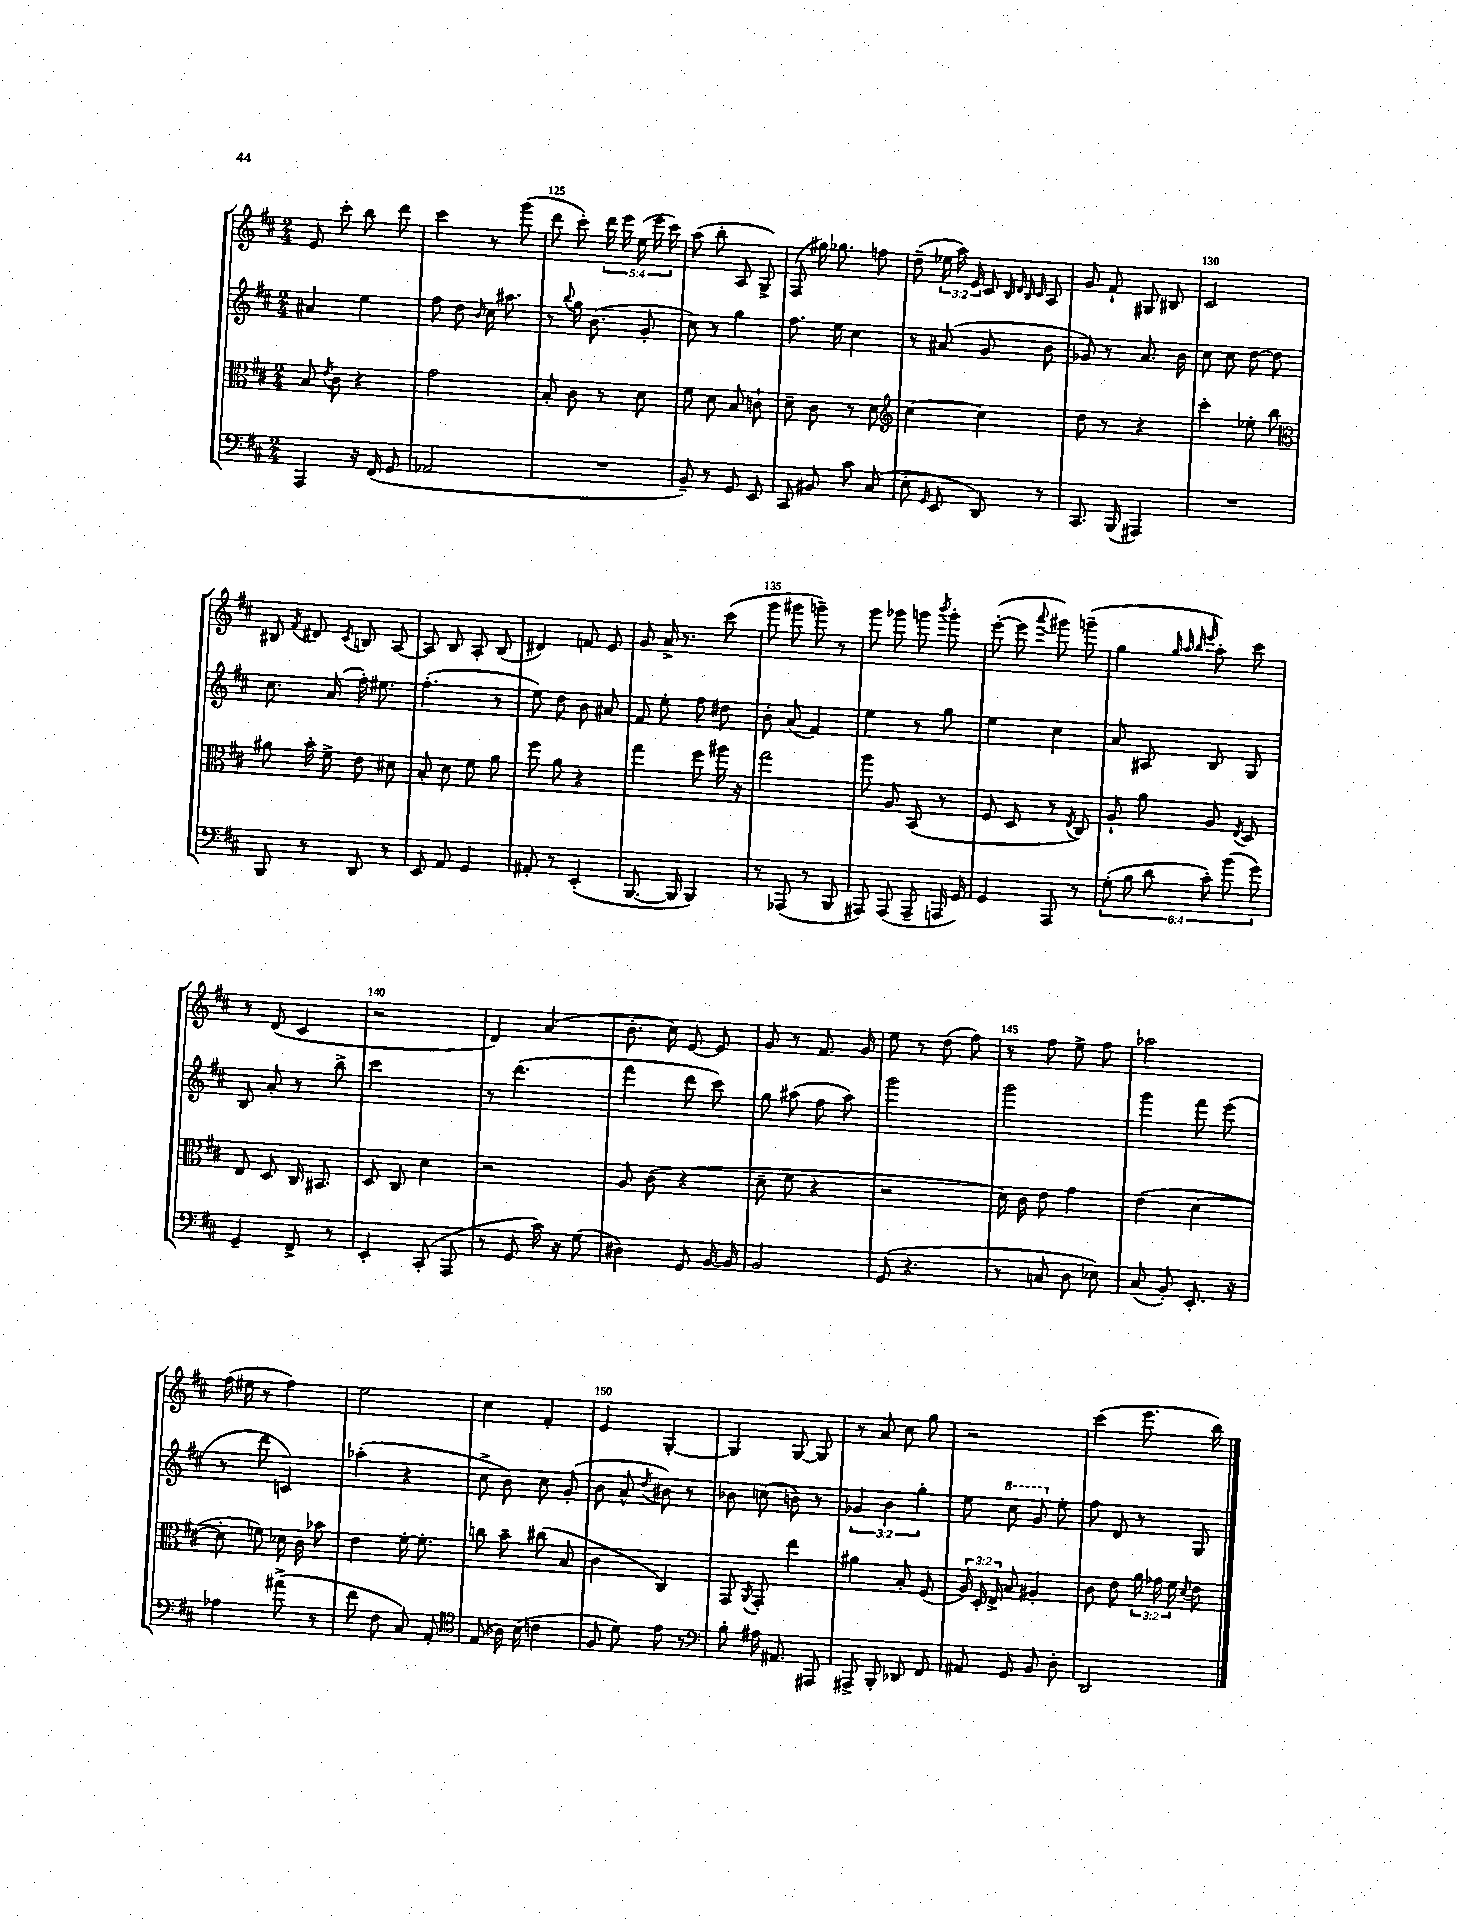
<<
\new StaffGroup <<
\new Staff = "s0" {
    \clef treble \key d \major \numericTimeSignature \time 2/4 \override Staff.TupletNumber.text = #tuplet-number::calc-fraction-text
    \autoBeamOff e'8 cis'''8-. b''8 d'''8 |
    cis'''4 r8 g'''8( |
    d'''8 cis'''8-.) \tuplet 5/4 { d'''16 e'''16 e''16( e'''16 cis'''16) } |
    a''8( b''8-. a8 g8->) |
    fis8( gis''16) ges''8. f''8 |
    d''8--( \tuplet 3/2 { ees''16 a''16) e'16 } cis'8 \grace { b32 d'32 b32 cis'32 } a8 |
    g'8 fis'8-! gis8 bis8 |
    cis'2 |
    bis8 \acciaccatura { fis'8 } dis'8 \acciaccatura { cis'8 } b8 a8~ |
    a8 b8 a8-. b8( |
    dis'4) f'8 e'8 |
    g'8 a'16-> r8. cis'''8( |
    g'''8 gis'''8 g'''8--) r8 |
    g'''8 ges'''8 g'''8 \acciaccatura { b'''8 } g'''8-. |
    e'''8~-.( e'''8 \appoggiatura { a'''8 } gis'''8) g'''8--( |
    g''4 \grace { g''32 a''32 b''32 e'''32 } a''8-.) cis'''8 |
    r8 d'8( cis'4 |
    r2 |
    d'4) a'4( |
    b'8.-. cis''16) e'8~ e'8 |
    g'8 r8 fis'8. g'16 |
    e''8 r8 d''8( fis''8) |
    r8 fis''8 e''8-> fis''8 |
    aes''2 |
    fis''16( eis''16 r8 fis''4) |
    e''2 |
    cis''4 fis'4-. |
    e'4 g4~-. |
    g4 g8~ g8 |
    r8 a'8 cis''8 g''8 |
    r2 |
    cis'''4( e'''8. b''16) \bar "|." |
}
\new Staff = "s1" {
    \clef treble \key d \major \numericTimeSignature \time 2/4 \override Staff.TupletNumber.text = #tuplet-number::calc-fraction-text
    \autoBeamOff ais'4 e''4 |
    fis''8 d''8 \grace { b'16 } cis''16 ais''8. |
    r8 \appoggiatura { b''8 } g''16 b'8.( g'8-. |
    cis''8) r8 g''4 |
    fis''8. e''16 cis''4 |
    r8 ais'8( g'8 b'8 |
    ges'8) r8 a'8. b'16 |
    cis''8 cis''8 d''8~ d''8 |
    cis''8. a'16( fis''16-.) eis''8. |
    fis''4.-.( r8 |
    e''8) d''8 b'8 ais'8 |
    fis'8 e''8-. fis''8 dis''8 |
    b'8-. a'8( fis'4) |
    e''4 r8 g''8 |
    e''4 cis''4 |
    a'8 ais8 b8 g8 |
    b8 a'8-. r8 b''8-> |
    cis'''2 |
    r8 d'''4.( |
    fis'''4 d'''8 cis'''8) |
    g''8 ais''8( fis''8 ais''8) |
    g'''2 |
    g'''2 |
    g'''4 fis'''8 e'''8( |
    r8 d'''8 c'4) |
    aes''4-.( r4 |
    cis''8-> b'8) cis''8 g'8-.( |
    b'8 a'8-^ \acciaccatura { d''8 } bis'8) r8 |
    bes'8 c''8( b'8) r8 |
    \tuplet 3/2 { ges'4 b'4 g''4-. } |
    e''8 \ottava #1 cis'''8 g''8 \ottava #0 e''8-. |
    fis''8 d'8 r8 g8 \bar "|." |
}
\new Staff = "s2" {
    \clef alto \key d \major \numericTimeSignature \time 2/4 \override Staff.TupletNumber.text = #tuplet-number::calc-fraction-text
    \autoBeamOff b8 \acciaccatura { e'8 } cis'8 r4 |
    g'2 |
    b8-. cis'8 r8 d'8 |
    fis'8 d'8 b8 c'8-! |
    d'8-- cis'8 r8 d'8 |
    \clef treble cis''4~ cis''4 |
    d''8 r8 r4 |
    cis'''4-. ees''8-. b''8 |
    \clef alto ais'8 b'16-. fis'16-> e'8 dis'8 |
    b8-. d'8 fis'8 a'8 |
    fis''8 a'8 r4 |
    g''4 fis''8 ais''16 r16 |
    g''2 |
    a''8 a8 b,8( r8 |
    fis8 d8 r8 \acciaccatura { e8 } cis8) |
    a8-! a'8 a8 \acciaccatura { e8 } d8 |
    e8 d8 cis16 bis,8. |
    d8 cis8 d'4 |
    r2 |
    a8 cis'8( r4 |
    d'8-- fis'8 r4 |
    r2 |
    d'16) cis'16 e'8 g'4 |
    e'4( d'4~ |
    d'8-. f'8) des'16 cis'16 bes'8 |
    e'4 fis'16~-. fis'8.-. |
    c''8 b'8-- cis''8( b8 |
    cis'4 cis4) |
    g,8 \acciaccatura { a,8 } g,8-. e''4 |
    ais'4 b8-. fis8( |
    \tuplet 3/2 { a16) d16-. e16-> } b8 ais4-. |
    cis'8 e'8 \tuplet 3/2 { a'16 ges'16 fis'16 } \acciaccatura { d'8 } e'8 \bar "|." |
}
\new Staff = "s3" {
    \clef bass \key d \major \numericTimeSignature \time 2/4 \override Staff.TupletNumber.text = #tuplet-number::calc-fraction-text
    \autoBeamOff a,,4 r16 fis,16( g,8 |
    aes,2 |
    R2 |
    b,8--) r8 g,8 e,8 |
    cis,8 bis,8 cis'8 cis8( |
    e8-. \grace { g,16 } e,8 d,8) r8 |
    cis,8. b,,16( ais,,4) |
    R2 |
    b,,8 r8 d,8 r8 |
    e,8 a,8 g,4 |
    ais,8-. r8 e,4-.( |
    b,,8.~ b,,16 b,,4) |
    r8 aes,,8( r8 b,,8 |
    ais,,8) ais,,8( ais,,8-- a,,16 g,16) |
    g,4 a,,8 r8 |
    \tuplet 6/4 { g8-.( b8 d'8 cis'8-.) b'8( g'8) } |
    g,4-- fis,8-> r8 |
    e,4-. cis,8-.( a,,8 |
    r8 g,8 cis'16) r16 g8( |
    dis4) g,8 b,16~ b,16 |
    b,2 |
    g,8( r4. |
    r8 c8 d8 ees8) |
    cis8( b,8-.) e,8.-. r16 |
    aes4 ais'8->( r8 |
    fis'8 fis8 cis8) a,8-. |
    \clef tenor e8( aes16) b16( c'4 |
    fis8 d'8) e'8 r8 |
    \clef bass b8-. ais16 ais,8. ais,,8 |
    ais,,8-> b,,8-. des,8 fis,8 |
    ais,8 g,8 b,8 d8-. |
    d,2 \bar "|." |
}
>>
>>
\layout { \context { \Score currentBarNumber = #123 \override BarNumber.break-visibility = ##(#f #t #t) barNumberVisibility = #(every-nth-bar-number-visible 5) } }
